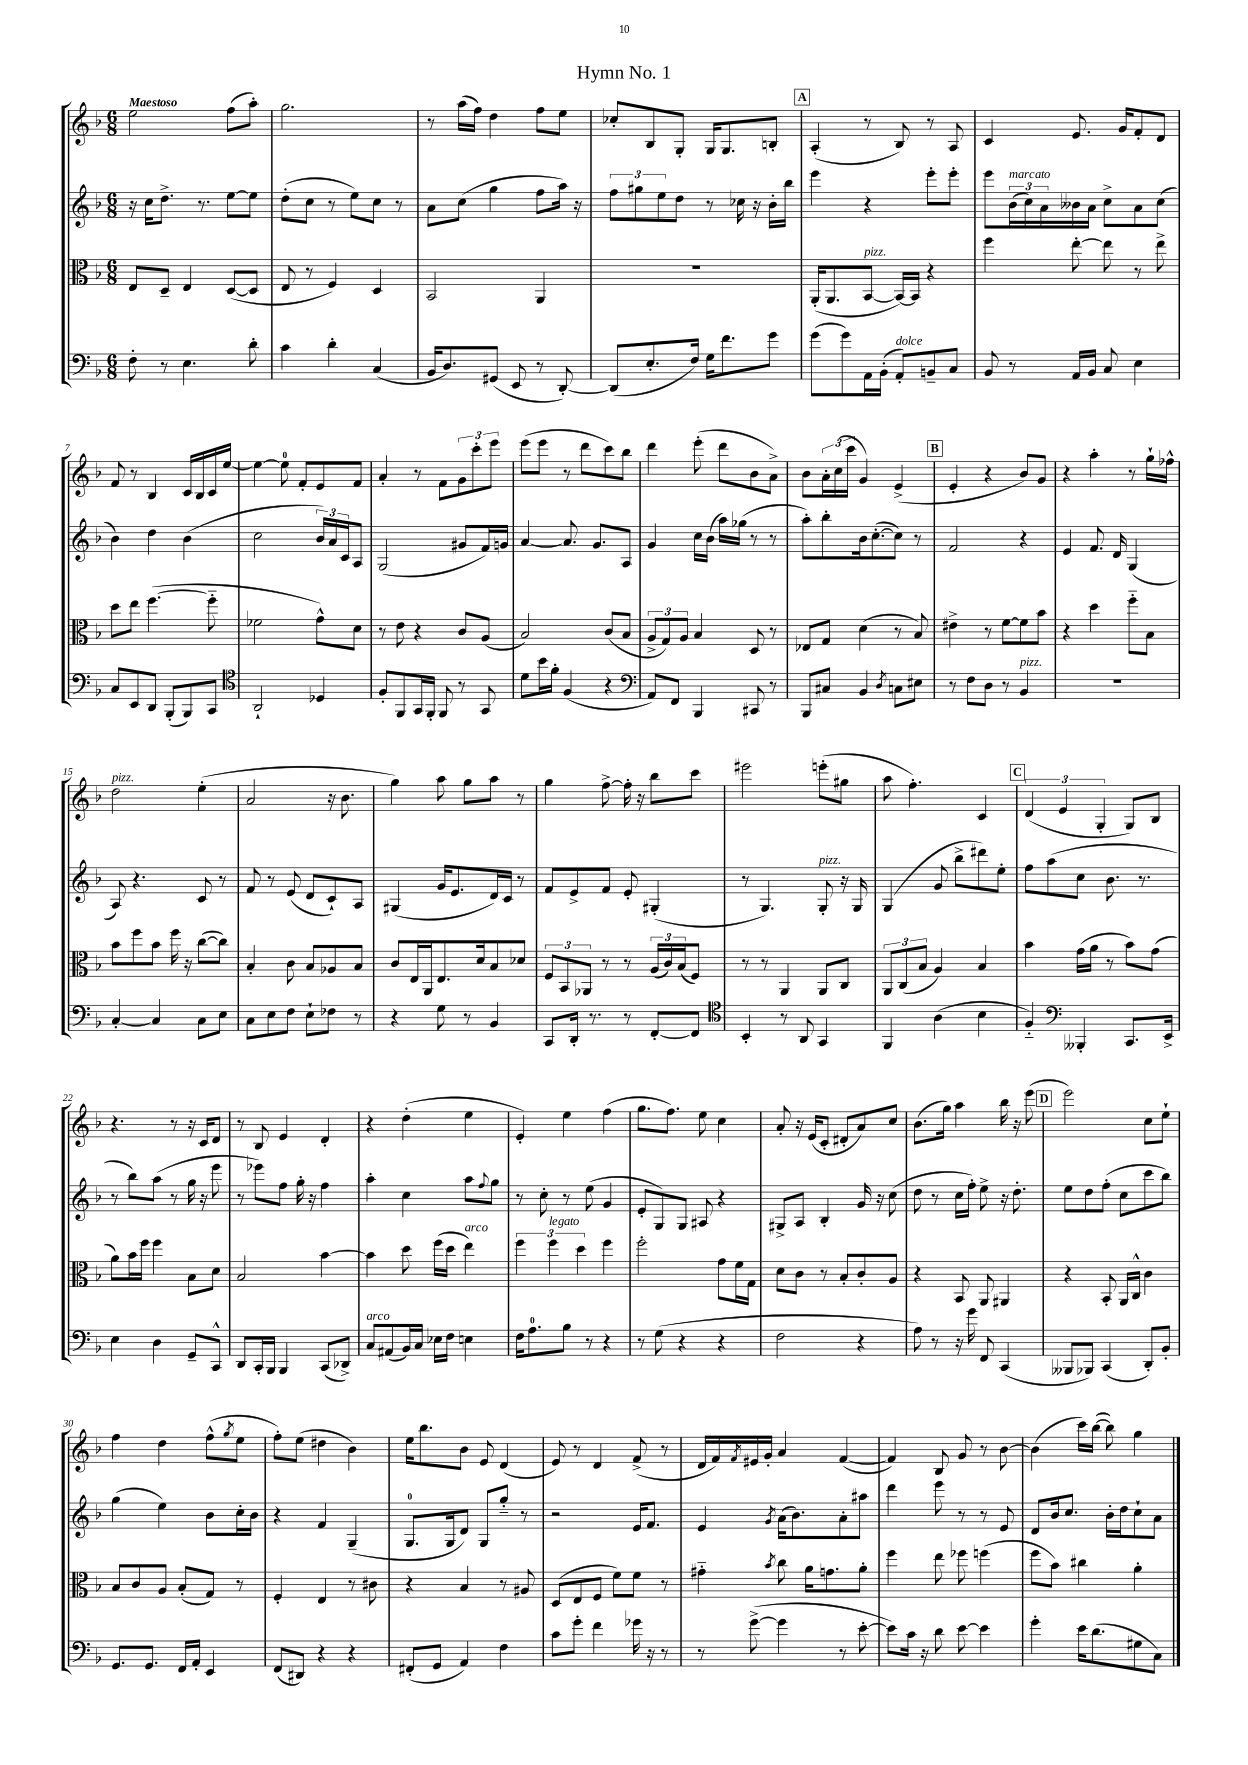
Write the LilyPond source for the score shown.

\header { title = "Hymn No. 1" }
<<
\new StaffGroup <<
\new Staff = "s0" {
    \clef treble \key f \major \numericTimeSignature \time 6/8 \tempo "Maestoso"
    e''2 f''8( a''8-.) |
    g''2. |
    r8 a''16( f''16) d''4 f''8 e''8 |
    ces''8-. bes8 g8-. g16 g8. b8-. |
    \mark \markup { \box "A" } a4-.( r8 bes8) r8 a8 |
    c'4 e'8. g'16 f'8-. d'8 |
    f'8 r8 bes4 c'16 bes16 c'16 e''16~ |
    e''4~ e''8-0 f'8-. e'8 f'8 |
    a'4-. r8 f'8 \tuplet 3/2 { g'8 c'''8-. e'''8 } |
    e'''8( e'''8 r8 d'''8 c'''8) bes''8 |
    d'''4 e'''8-.( d'''8 bes'8 a'8->) |
    bes'8 \tuplet 3/2 { a'16-. c''16( c'''16 } g'4) e'4->( |
    \mark \markup { \box "B" } e'4-. r4 bes'8) g'8 |
    r4 a''4-. r8 g''16-! fes''16-^ |
    d''2^\markup { \italic "pizz." } e''4-.( |
    a'2 r16 bes'8. |
    g''4) a''8 g''8 a''8 r8 |
    g''4 f''8~-> f''16-. r16 bes''8 c'''8 |
    eis'''2 e'''8-.( gis''8 |
    a''8 f''4.-.) c'4 |
    \mark \markup { \box "C" } \tuplet 3/2 { d'4( e'4 g4-. } g8) bes8 |
    r4. r8 r16 c'16 d'8 |
    r8 bes8 e'4 d'4-. |
    r4 d''4-.( e''4 |
    e'4-.) e''4 f''4( |
    g''8. f''8.) e''8 c''4 |
    a'8-. r16 e'16( c'8-. dis'8-. a'8) c''8 |
    bes'8.( g''16) a''4 bes''16 r16 e'''8( |
    \mark \markup { \box "D" } e'''2) c''8 e''8-! |
    f''4 d''4 f''8-^( \acciaccatura { g''8 } e''8 |
    f''8-.) e''8( dis''4 bes'4) |
    e''16 bes''8. bes'8 e'8 d'4( |
    e'8) r8 d'4 f'8->( r8 |
    d'16 f'16) \acciaccatura { f'8 } eis'16 g'16-. a'4 f'4~( |
    f'4) bes8 g'8 r8 bes'8~ |
    bes'4( c'''16) bes''16~( bes''8) g''4 \bar "|." |
}
\new Staff = "s1" {
    \clef treble \key f \major \numericTimeSignature \time 6/8
    r16 c''16 d''8.-> r8. e''8~ e''8 |
    d''8-.( c''8 r8 e''8) c''8 r8 |
    a'8 c''8( g''4 f''8 a''16) r16 |
    \tuplet 3/2 { f''8 gis''8 e''8 } d''8 r8 ces''16 r16 bes'16-. bes''16 |
    \mark \markup { \box "A" } e'''4 r4 e'''8-. e'''8-. |
    e'''8 \tuplet 3/2 { bes'16^\markup { \italic "marcato" }( c''16) a'16 } beses'16 a'16 c''8-> a'8 c''8( |
    bes'4) d''4 bes'4( |
    c''2 \tuplet 3/2 { bes'16) a'16 c'16 } a8 |
    g2( gis'8 f'16) g'16 |
    a'4~ a'8. g'8. a8 |
    g'4 c''16 bes'16( a''16) ges''16( r8 r8 |
    a''8-.) bes''8-. bes'16 c''8.~-.( c''8) r8 |
    \mark \markup { \box "B" } f'2 r4 |
    e'4 f'8. d'16 g4( |
    a8) r4. c'8 r8 |
    f'8 r8 e'8( d'8 c'8-!) a8 |
    gis4( g'16 e'8. d'16) c'16 r8 |
    f'8 e'8-> f'8 e'8-. gis4-.( |
    r8 g4.) g8-.^\markup { \italic "pizz." } r16 g16 |
    g4( g'8 bes''8-> dis'''8) e''8-. |
    \mark \markup { \box "C" } f''8 a''8( c''8 bes'8. r8. |
    r8 bes''8) a''8( r8 g''16 r16 e'''8 |
    r8 ees'''8) f''8 g''16-. r16 f''4 |
    a''4-. c''4 a''8 \appoggiatura { f''8 } g''8 |
    r8 c''8-. r8 e''8( g'4 |
    e'8-. g8) g8 ais8 r4 |
    gis8-> a8 bes4-. g'16 r16 c''8( |
    d''8 r8 c''16 f''16-.) e''8-> r16 d''8.-. |
    \mark \markup { \box "D" } e''8 d''8 f''8-.( c''8 c'''8 bes''8) |
    g''4( e''4) bes'8 c''16-. bes'16 |
    r4 f'4 g4--( |
    g8.-0 g16 d'8) g8 g''8-_ r8 |
    r2 e'16 f'8. |
    e'4 \acciaccatura { g'8 } a'16( bes'8.) a'8-. ais''8 |
    d'''4 e'''8 r8 r8 e'8 |
    d'8 bes'16 c''8. bes'16-. d''16 c''8-! a'8 \bar "|." |
}
\new Staff = "s2" {
    \clef alto \key f \major \numericTimeSignature \time 6/8
    e8 d8-- e4 d8~( d8 |
    e8 r8 f4) d4 |
    bes,2 a,4 |
    r2. |
    \mark \markup { \box "A" } a,16-.( a,8. bes,8~^\markup { \italic "pizz." } bes,16~) bes,16 r4 |
    f''4 e''8~-. e''8 r8 e''8-> |
    d''8 e''8 f''4.~( f''8-_ |
    fes'2 g'8-^) d'8 |
    r8 e'8 r4 c'8 a8( |
    bes2) c'8( bes8 |
    \tuplet 3/2 { a8-> g8) a8 } bes4 d8 r8 |
    ees8 g8 d'4( r8 bes8) |
    \mark \markup { \box "B" } eis'4-> r8 f'8~ f'8 bes'8 |
    r4 d''4 f''8-_ bes8 |
    bes'8 f''8 bes'8 f''16 r16 c''8~( c''8) |
    bes4-. c'8 bes8 aes8 bes8 |
    c'8 e16 a,16 e8. d'16 bes8 des'8 |
    \tuplet 3/2 { f8 bes,8 aes,8 } r8 r8 \tuplet 3/2 { a16( c'16) bes16( } f8) |
    r8 r8 a,4 a,8 c8 |
    \tuplet 3/2 { a,8 c8( bes8 } a4) bes4 |
    \mark \markup { \box "C" } bes'4 g'16( a'16 r8 bes'8) g'8( |
    a'8) bes'16 f''16 f''4 bes8 d'8 |
    bes2 bes'4~ |
    bes'4 d''8 f''16( d''16 e''4^\markup { \italic "arco" }) |
    \tuplet 3/2 { f''4 f''4^\markup { \italic "legato" } d''4 } f''4 |
    f''2-. g'8 f'16 g16 |
    d'8 c'8 r8 bes8-. c'8-. a8 |
    r4 bes,8 a,8 ais,4 |
    \mark \markup { \box "D" } r4 bes,8-. a,16 c16-^ c'4 |
    bes8 c'8 a8 bes8-.( g8) r8 |
    f4-. e4 r8 cis'8 |
    r4 bes4 r8 ais8 |
    d8( e8 f8 f'8) f'8 r8 |
    gis'4-_ \acciaccatura { bes'8 } c''8 a'16 g'8. a'8-. |
    f''4 e''8 fes''8 f''4( |
    f''8 bes'8) cis''4 a'4-. \bar "|." |
}
\new Staff = "s3" {
    \clef bass \key f \major \numericTimeSignature \time 6/8
    f8-. r8 e4. d'8-. |
    c'4 d'4-. c4( |
    bes,16 d8.) gis,8( e,8 r8 d,8~-.) |
    d,8( e8.-. f16) g16 f'8. g'8 |
    \mark \markup { \box "A" } g'8( g'8) a,16 bes,16-.( a,8-.^\markup { \italic "dolce" }) b,8-- c8 |
    bes,8 r8 a,16 bes,16 c8 e4 |
    c8 e,8 d,8 bes,,8-.( bes,,8) c,8 |
    \clef tenor a,2-! des4 |
    f8-. f,8 g,16 f,16-. f,8 r8 g,8 |
    d'8 bes'16 f'16-. f4( r4 |
    \clef bass a,8) f,8 bes,,4 cis,8 r8 |
    bes,,8 cis8 bes,4 \acciaccatura { d8 } c8 eis8 |
    \mark \markup { \box "B" } r8 f8 d8 r8 bes,4^\markup { \italic "pizz." } |
    R2. |
    c4~-. c4 c8 e8 |
    c8 e8 f8 e8-! fes8 r8 |
    r4 g8 r8 bes,4 |
    c,8 d,16-. r8. r8 f,8~-. f,8 |
    \clef tenor bes,4-. r8 a,8 g,4 |
    f,4 a4( bes4 |
    \mark \markup { \box "C" } f4-_) \clef bass beses,,4-. c,8. e,16-> |
    e4 d4 g,8-- c,8-^ |
    d,8 c,16-. bes,,16 bes,,4 c,8( des,8->) |
    c8^\markup { \italic "arco" } ais,8( bes,16) c16 ees16 f16 e4 |
    f16 a8.-0 bes8 r8 r4 |
    r8 g8( r4 r4 |
    f2 r4 |
    a8) r8 r16 g'16 f,8 c,4( |
    \mark \markup { \box "D" } beses,,8 bes,,8) c,4( d,8-.) bes,8-. |
    g,8. g,8. f,16 a,16-. e,4 |
    f,8( dis,8) r4 r4 |
    fis,8-.( g,8 a,4) f4 |
    c'8 g'8-. f'4 ges'16 r16 r8 |
    r8 g'8~->( g'4 r8 e'8~-. |
    e'8) c'16 r16 d'8 e'8~ e'4 |
    g'4-. e'16 d'8.( gis8 c8) \bar "|." |
}
>>
>>
